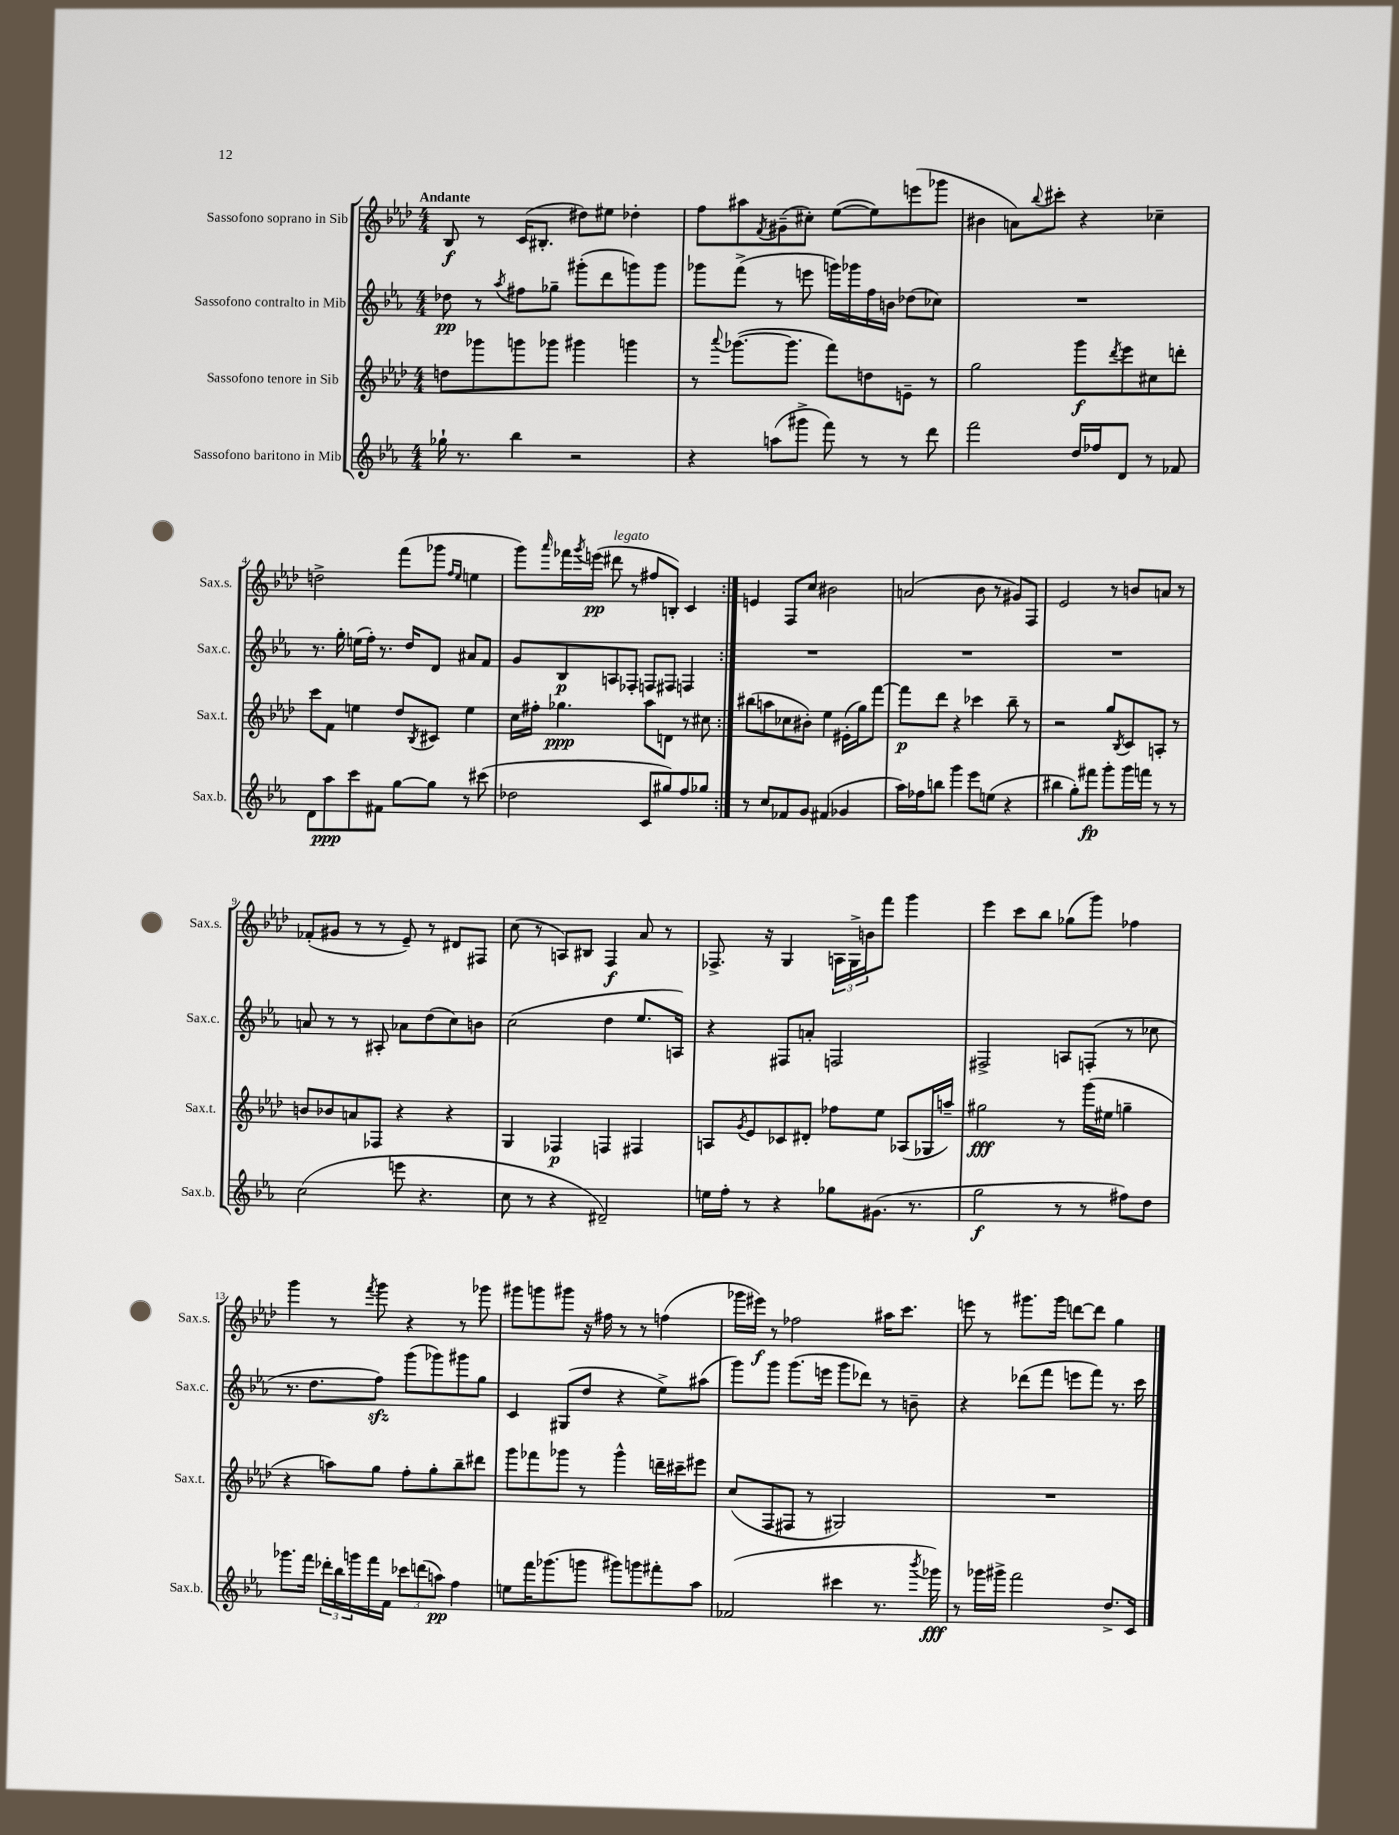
<<
\new StaffGroup <<
\new Staff = "s0" \with { instrumentName = "Sassofono soprano in Sib" shortInstrumentName = "Sax.s." } {
    \clef treble \key aes \major \numericTimeSignature \time 4/4 \tempo "Andante"
    \repeat volta 2 { bes8\f r8 c'16( bis8.-. dis''8) eis''8 des''4-. |
    f''8 ais''8 \acciaccatura { f'8 } gis'8--( cis''8-.) ees''8~( ees''8) e'''8( ges'''8 |
    bis'4 a'8) \appoggiatura { bes''8 } cis'''8-. r4 ces''4-- |
    d''2-> f'''8( ges'''8 \grace { f''16 ees''16 } e''4 |
    g'''8) \grace { aes'''16 } fes'''16 \acciaccatura { g'''8 } e'''16\pp( dis'''8^\markup { \italic "legato" } r8 fis''8 b8-.) c'4 | }
    e'4 f8 c''8 bis'2 |
    a'2( bes'8 r8 gis'8) f8 |
    ees'2 r8 b'8 a'8 r8 |
    fes'8-.( gis'8 r8 r8 ees'8--) r8 dis'8 fis8 |
    c''8( r8 a8) bis8 f4\f aes'8 r8 |
    fes8.-> r16 g4 \tuplet 3/2 { a16 g16-> b'16 } f'''8 g'''4 |
    ees'''4 c'''8 bes''8 ges''8( g'''8) fes''4 |
    g'''4 r8 \acciaccatura { f'''8 } g'''8 r4 r8 ges'''8 |
    gis'''8 g'''8 gis'''8 r16 fis''16 r8 r8 f''4( |
    ges'''16 eis'''16\f) r8 fes''2 ais''16 c'''8. |
    e'''8 r8 gis'''8. gis'''16 d'''8~ d'''8 g''4 \bar "|." |
}
\new Staff = "s1" \with { instrumentName = "Sassofono contralto in Mib" shortInstrumentName = "Sax.c." } {
    \clef treble \key ees \major \numericTimeSignature \time 4/4
    \repeat volta 2 { des''8\pp r8 \acciaccatura { aes''8 } fis''8 ges''8-- gis'''8-.( d'''8 g'''8) g'''8 |
    ges'''8 f'''8->( r8 e'''8 g'''16) ges'''16 f''16 b'16 des''8( ces''8) |
    R1 |
    r8. g''16-. e''16( f''16-.) r8. d''16 d'8 ais'8 f'8 |
    g'8 bes8\p a8 fes8-. f8 fis8 f4 | }
    R1 |
    R1 |
    R1 |
    a'8 r8 r8 ais8-. aes'8 d''8( c''8) b'8 |
    c''2( d''4 ees''8. a16) |
    r4 fis8 a'8-. f2 |
    fis2-> a8 f8-.( r8 ces''8 |
    r8. d''8. f''8\sfz) g'''8( ges'''8) gis'''8 g''8 |
    c'4 gis8( d''8 r4 ees''8->) ais''8( |
    g'''8) g'''8 g'''8.( e'''16 g'''8 des'''8) r8 b'8-- |
    r4 des'''8( f'''8 e'''8 f'''8) r8. c'''16 \bar "|." |
}
\new Staff = "s2" \with { instrumentName = "Sassofono tenore in Sib" shortInstrumentName = "Sax.t." } {
    \clef treble \key aes \major \numericTimeSignature \time 4/4
    \repeat volta 2 { d''8 ges'''8 g'''8 ges'''8 gis'''4 g'''4 |
    r8 \appoggiatura { aes'''8 } ges'''8.~( ges'''8. f'''8) d''8 e'8-- r8 |
    g''2 g'''8\f \acciaccatura { des'''8 } ees'''8 cis''8 d'''8-. |
    c'''8 f'8 e''4 des''8 \acciaccatura { bes8 } cis'8 e''4 |
    c''16 fis''16-. ges''4.\ppp aes''8 d'8 r8 cis''8 | }
    bis''8( a''8 ces''8 bis'8-.) ees''4 eis'16-.( g''16) f'''8~ |
    f'''8\p des'''8 r4 ces'''4 bes''8-- r8 |
    r2 g''8 \acciaccatura { bes8 } c'8 a8-. r8 |
    b'8 bes'8 a'8 fes8 r4 r4 |
    g4 fes4\p f4 fis4 |
    a8 \acciaccatura { g'8 } ees'8 ces'8 dis'8-. fes''8 ees''8 aes8( ges16 a''16--) |
    gis''2\fff r8 g'''16( eis''16 g''4-- |
    r4 a''8) g''8 f''8-. g''8-. bes''8-- dis'''8 |
    g'''8 fes'''8 ges'''8 r8 ges'''4-^ d'''16-- cis'''16-- eis'''8 |
    c''8( f8 fis8 r8 gis2) |
    R1 \bar "|." |
}
\new Staff = "s3" \with { instrumentName = "Sassofono baritono in Mib" shortInstrumentName = "Sax.b." } {
    \clef treble \key ees \major \numericTimeSignature \time 4/4
    \repeat volta 2 { ges''16-! r8. bes''4 r2 |
    r4 a''8( gis'''8-> f'''8) r8 r8 d'''8 |
    f'''2 d''16 fes''16 d'8 r8 fes'8 |
    d'8 aes''8\ppp c'''8 fis'8 g''8~ g''8 r8 cis'''8( |
    des''2 c'8 gis''8) f''8 ges''8 | }
    r8 c''8 fes'8 g'8 fis'4( ges'4 |
    aes''16) fes''16 b''8 g'''4 ees'''8 e''8( r4 |
    bis''4 g''8-.) fis'''8\fp g'''8-. g'''16 f'''16 r8 r8 |
    c''2( e'''8 r4. |
    c''8 r8 r4 dis'2--) |
    e''16 f''16-. r8 r4 ges''8 gis'8.( r8. |
    g''2\f r8 r8 fis''8) d''8 |
    ges'''8. f'''16 \tuplet 3/2 { des'''16-. bes''16 g'''16 } f'''16 f'16 \tuplet 3/2 { ces'''8 d'''8( a''8\pp) } f''4 |
    e''8 f'''16 ges'''8.( g'''8 gis'''8) g'''8 fis'''8-. aes''8 |
    fes'2( cis'''4 r8. \acciaccatura { bes'''8 } ges'''16\fff) |
    r8 ges'''16 gis'''16-> f'''2 d''8.-> c'16 \bar "|." |
}
>>
>>
